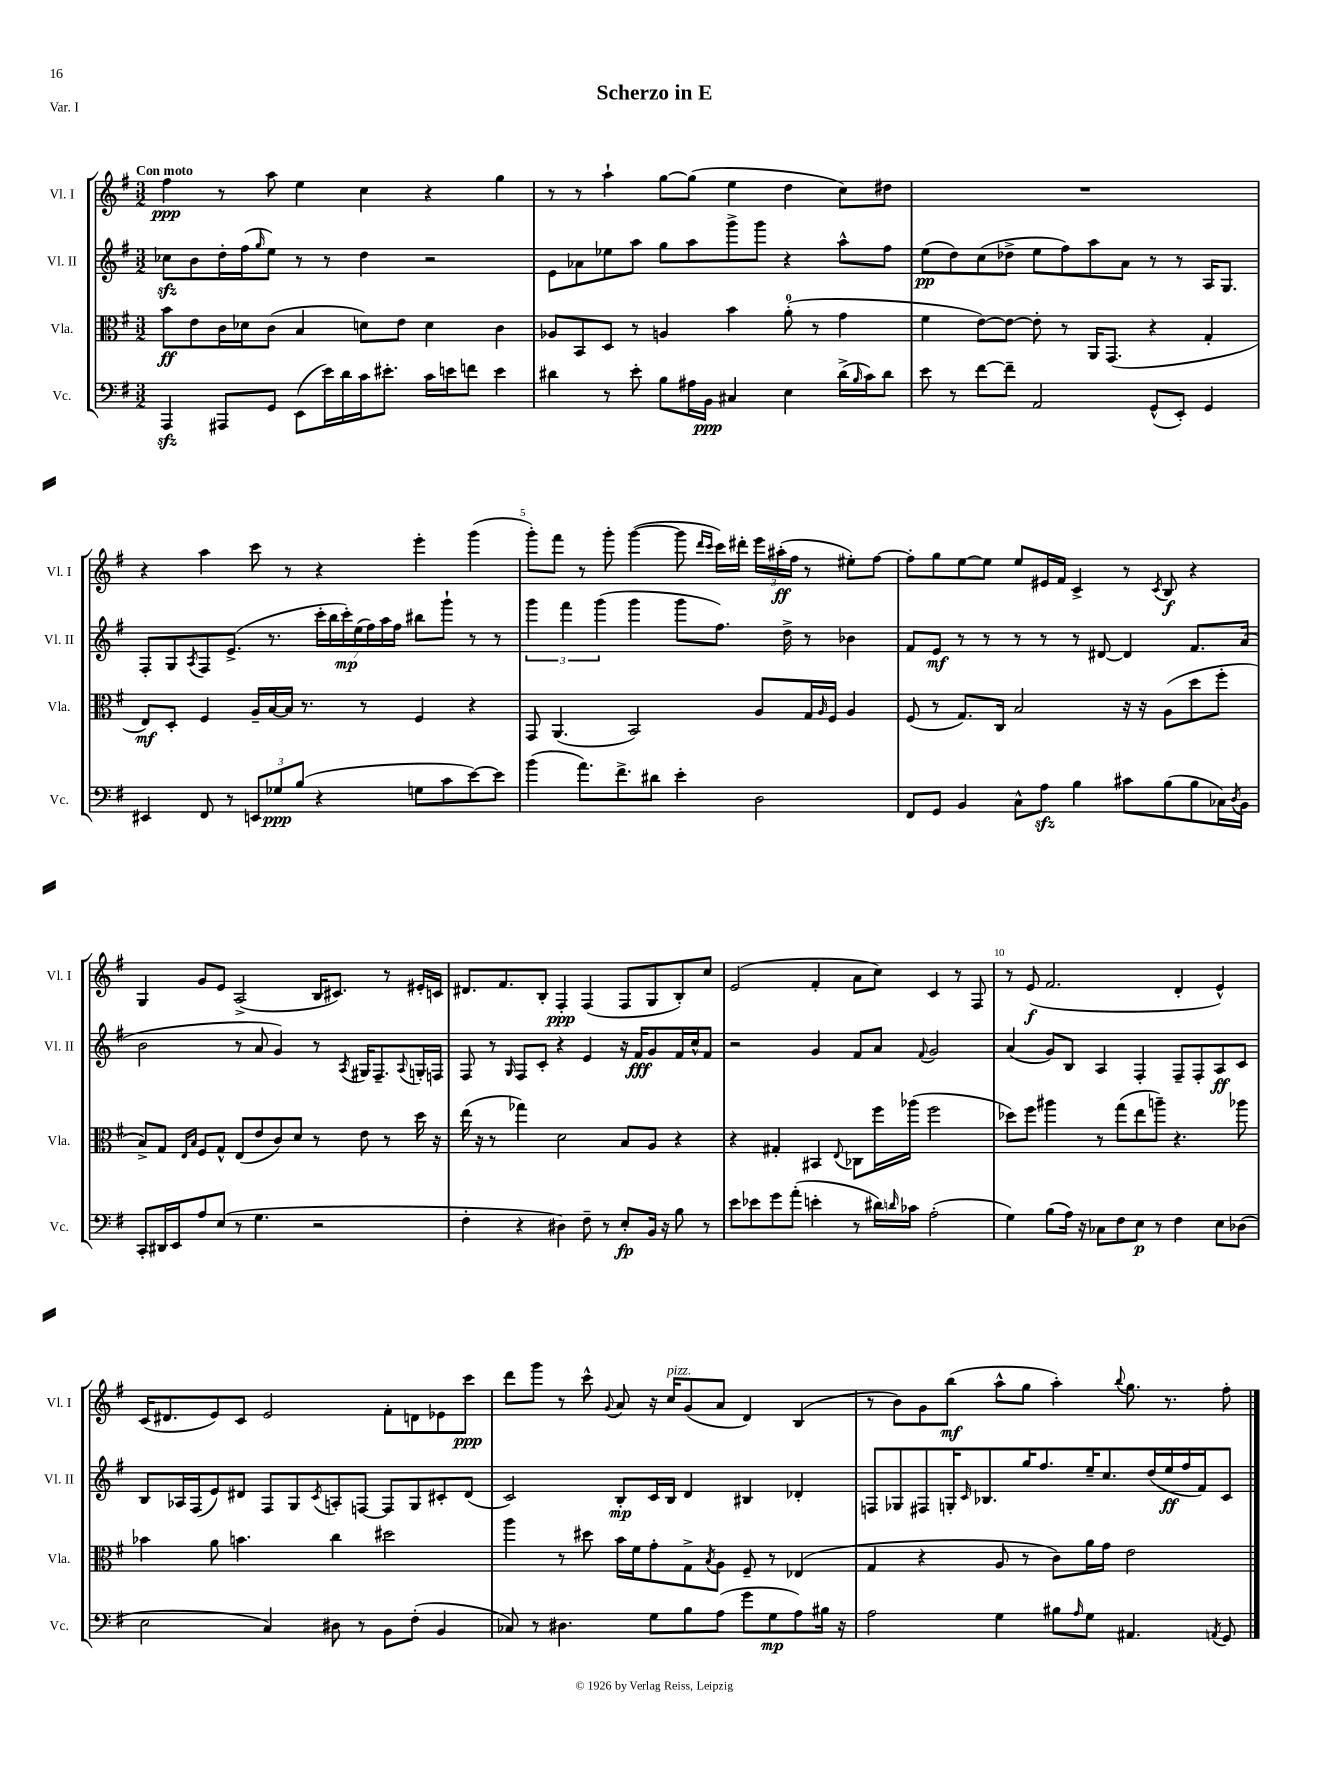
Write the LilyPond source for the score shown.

\header { title = "Scherzo in E" piece = "Var. I" }
<<
\new StaffGroup <<
\new Staff = "s0" \with { instrumentName = "Vl. I" shortInstrumentName = "Vl. I" } {
    \clef treble \key g \major \numericTimeSignature \time 3/2 \tempo "Con moto"
    fis''4\ppp r8 a''8 e''4 c''4 r4 g''4 |
    r8 r8 a''4-! g''8~ g''8( e''4 d''4 c''8) dis''8 |
    R1. |
    r4 a''4 c'''8 r8 r4 e'''4-. g'''4( |
    g'''8-.) fis'''8 r8 g'''8-. g'''4~( g'''8 \grace { d'''16 c'''16 } c'''16) dis'''16-. \tuplet 3/2 { e'''16 ais''16-.\ff( fis''16 } r8 eis''8-.) fis''8~ |
    fis''8-. g''8 e''8~ e''8 e''8 eis'16 fis'16 c'4-> r8 \acciaccatura { c'8 } b8\f r4 |
    g4 g'8 e'8 a2->( b16 cis'8.) r8 eis'16-. c'16 |
    dis'8. fis'8. b8-. fis4-.\ppp fis4( fis8 g8 b8-.) c''8 |
    e'2( fis'4-. a'8 c''8) c'4 r8 fis8 |
    r8 e'8\f( fis'2. d'4-. e'4-^) |
    c'16( dis'8. e'8) c'8 e'2 fis'8-. d'8 ees'8 c'''8\ppp |
    d'''8 g'''8 r8 c'''8-^ \appoggiatura { g'8 } a'8 r16 c''16^\markup { \italic "pizz." } g'8( a'8 d'4) b4( |
    r8 b'8) g'8 b''8\mf( a''8-^ g''8 a''4-.) \appoggiatura { b''8 } g''8. r8. fis''8-. \bar "|." |
}
\new Staff = "s1" \with { instrumentName = "Vl. II" shortInstrumentName = "Vl. II" } {
    \clef treble \key g \major \numericTimeSignature \time 3/2
    ces''8\sfz b'8 d''16-. fis''16( \grace { g''16 } e''8) r8 r8 d''4 r2 |
    e'8 aes'8 ees''8 a''8 g''8 a''8 g'''8-> g'''8 r4 a''8-^ fis''8 |
    e''8\pp( d''8) c''8( des''8-> e''8 fis''8) a''8 a'8 r8 r8 a16 g8. |
    fis8-. g8 \acciaccatura { a8 } fis8 e'8.->( r8. \tuplet 7/4 { c'''16-. b''16 c'''16-.\mp) e''16( fis''16) a''16 fis''16 } bis''8 g'''8-! r8 r8 |
    \tuplet 3/2 { g'''4 fis'''4 g'''4( } g'''4 g'''8 fis''8.) d''16-> r8 bes'4 |
    fis'8 e'8\mf r8 r8 r8 r8 r8 dis'8~ dis'4 fis'8. a'16( |
    b'2 r8 a'8 g'4) r8 \acciaccatura { a8 } gis16 fis8.-- \appoggiatura { a8 } g16-. f16 |
    fis8 r8 \grace { g16 } fis8 c'8-. r4 e'4 r16 fis'16\fff g'8 fis'16 c''16-^ fis'8 |
    r2 g'4 fis'8 a'8 \appoggiatura { fis'8 } g'2 |
    a'4( g'8) b8 a4 fis4-. fis8-- fis8-. a8\ff c'8 |
    b8 aes16 fis16( e'8) dis'8 fis8 g8 \acciaccatura { c'8 } a8-. f8~ f8 g8 cis'8-. dis'8( |
    c'2) b8-.\mp c'16 b16 d'4 bis4 des'4-. |
    f8 ges8 fis8 g16-. \grace { c'16 } bes8. g''16 fis''8. e''16-- c''8. d''16( e''16\ff fis''16 fis'16) c'8 \bar "|." |
}
\new Staff = "s2" \with { instrumentName = "Vla." shortInstrumentName = "Vla." } {
    \clef alto \key g \major \numericTimeSignature \time 3/2
    b'8\ff e'8 c'16 des'16 c'8( b4 d'8) e'8 d'4 c'4 |
    aes8 b,8 d8 r8 a4 b'4 a'8-0-.( r8 g'4 |
    fis'4 e'8~) e'8~ e'8-. r8 a,16 g,8.( r4 g4-. |
    e8\mf) d8-. fis4 a16-- b16~ b16 r8. r8 fis4 r4 |
    g,8 a,4.( b,2) a8 g16 \grace { a16 } fis16 a4 |
    fis8( r8 g8.) c16 b2 r16 r16 a8( d''8 fis''8-. |
    b8->) g8 \grace { e16 b16 } fis8 g8-^ e8( e'8 c'8) d'8 r8 e'8 r8 d''16 r16 |
    e''16( r16 r8 ges''4) d'2 b8 a8 r4 |
    r4 gis4-. bis,4 \appoggiatura { e8 } ces8 fis''16 aes''16( fis''2 |
    des''8) fis''8 ais''4 r8 g''8( e''8 a''8--) r4. aes''8 |
    bes'4 a'8 b'4. c''4 dis''2 |
    a''4 r8 dis''8 b'16 fis'16 g'8-. g8-> \acciaccatura { b8 } a8 fis8-- r8 ees4( |
    g4 r4 a8 r8 c'8) a'16 g'16 e'2 \bar "|." |
}
\new Staff = "s3" \with { instrumentName = "Vc." shortInstrumentName = "Vc." } {
    \clef bass \key g \major \numericTimeSignature \time 3/2
    a,,4\sfz ais,,8 g,8 e,8( e'16) d'16 c'16 eis'8.-. c'16 e'16 f'8 e'4 |
    dis'4 r8 e'8-. b8 ais16 b,16\ppp cis4 e4 dis'16->( \grace { b16 } c'16) dis'8 |
    e'8 r8 fis'8~ fis'8-- a,2 g,8-^( e,8-.) g,4 |
    eis,4 fis,8 r8 \tuplet 3/2 { e,8 ges8\ppp b8( } r4 g8 c'8 e'8~) e'8 |
    b'4( a'8.) fis'8.-> dis'8 e'4-. d2 |
    fis,8 g,8 b,4 c8-^ a8\sfz b4 cis'8 b8( b8 ces16) \acciaccatura { d8 } b,16 |
    c,8-. dis,16 e,16 a8 e8( r8 g4. r2 |
    fis4-. r4 dis4) fis8-- r8 e8-.\fp b,16 r16 b8 r8 |
    e'8 ees'8 g'8 a'8-.( e'4-. r8 dis'16) \grace { d'16 } ces'16 a2-.( |
    g4) b8( a16) r16 ces8 fis8 e8\p r8 fis4 e8 des8( |
    e2 c4) dis8 r8 b,8 fis8-.( b,4 |
    ces8) r8 dis4. g8 b8 a8( g'8 g8\mp a8) bis16 r16 |
    a2 g4 bis8 \grace { a16 } g8 ais,4. \acciaccatura { a,8 } g,8 \bar "|." |
}
>>
>>
\layout { \context { \Score \override BarNumber.break-visibility = ##(#f #t #t) barNumberVisibility = #(every-nth-bar-number-visible 5) } }
